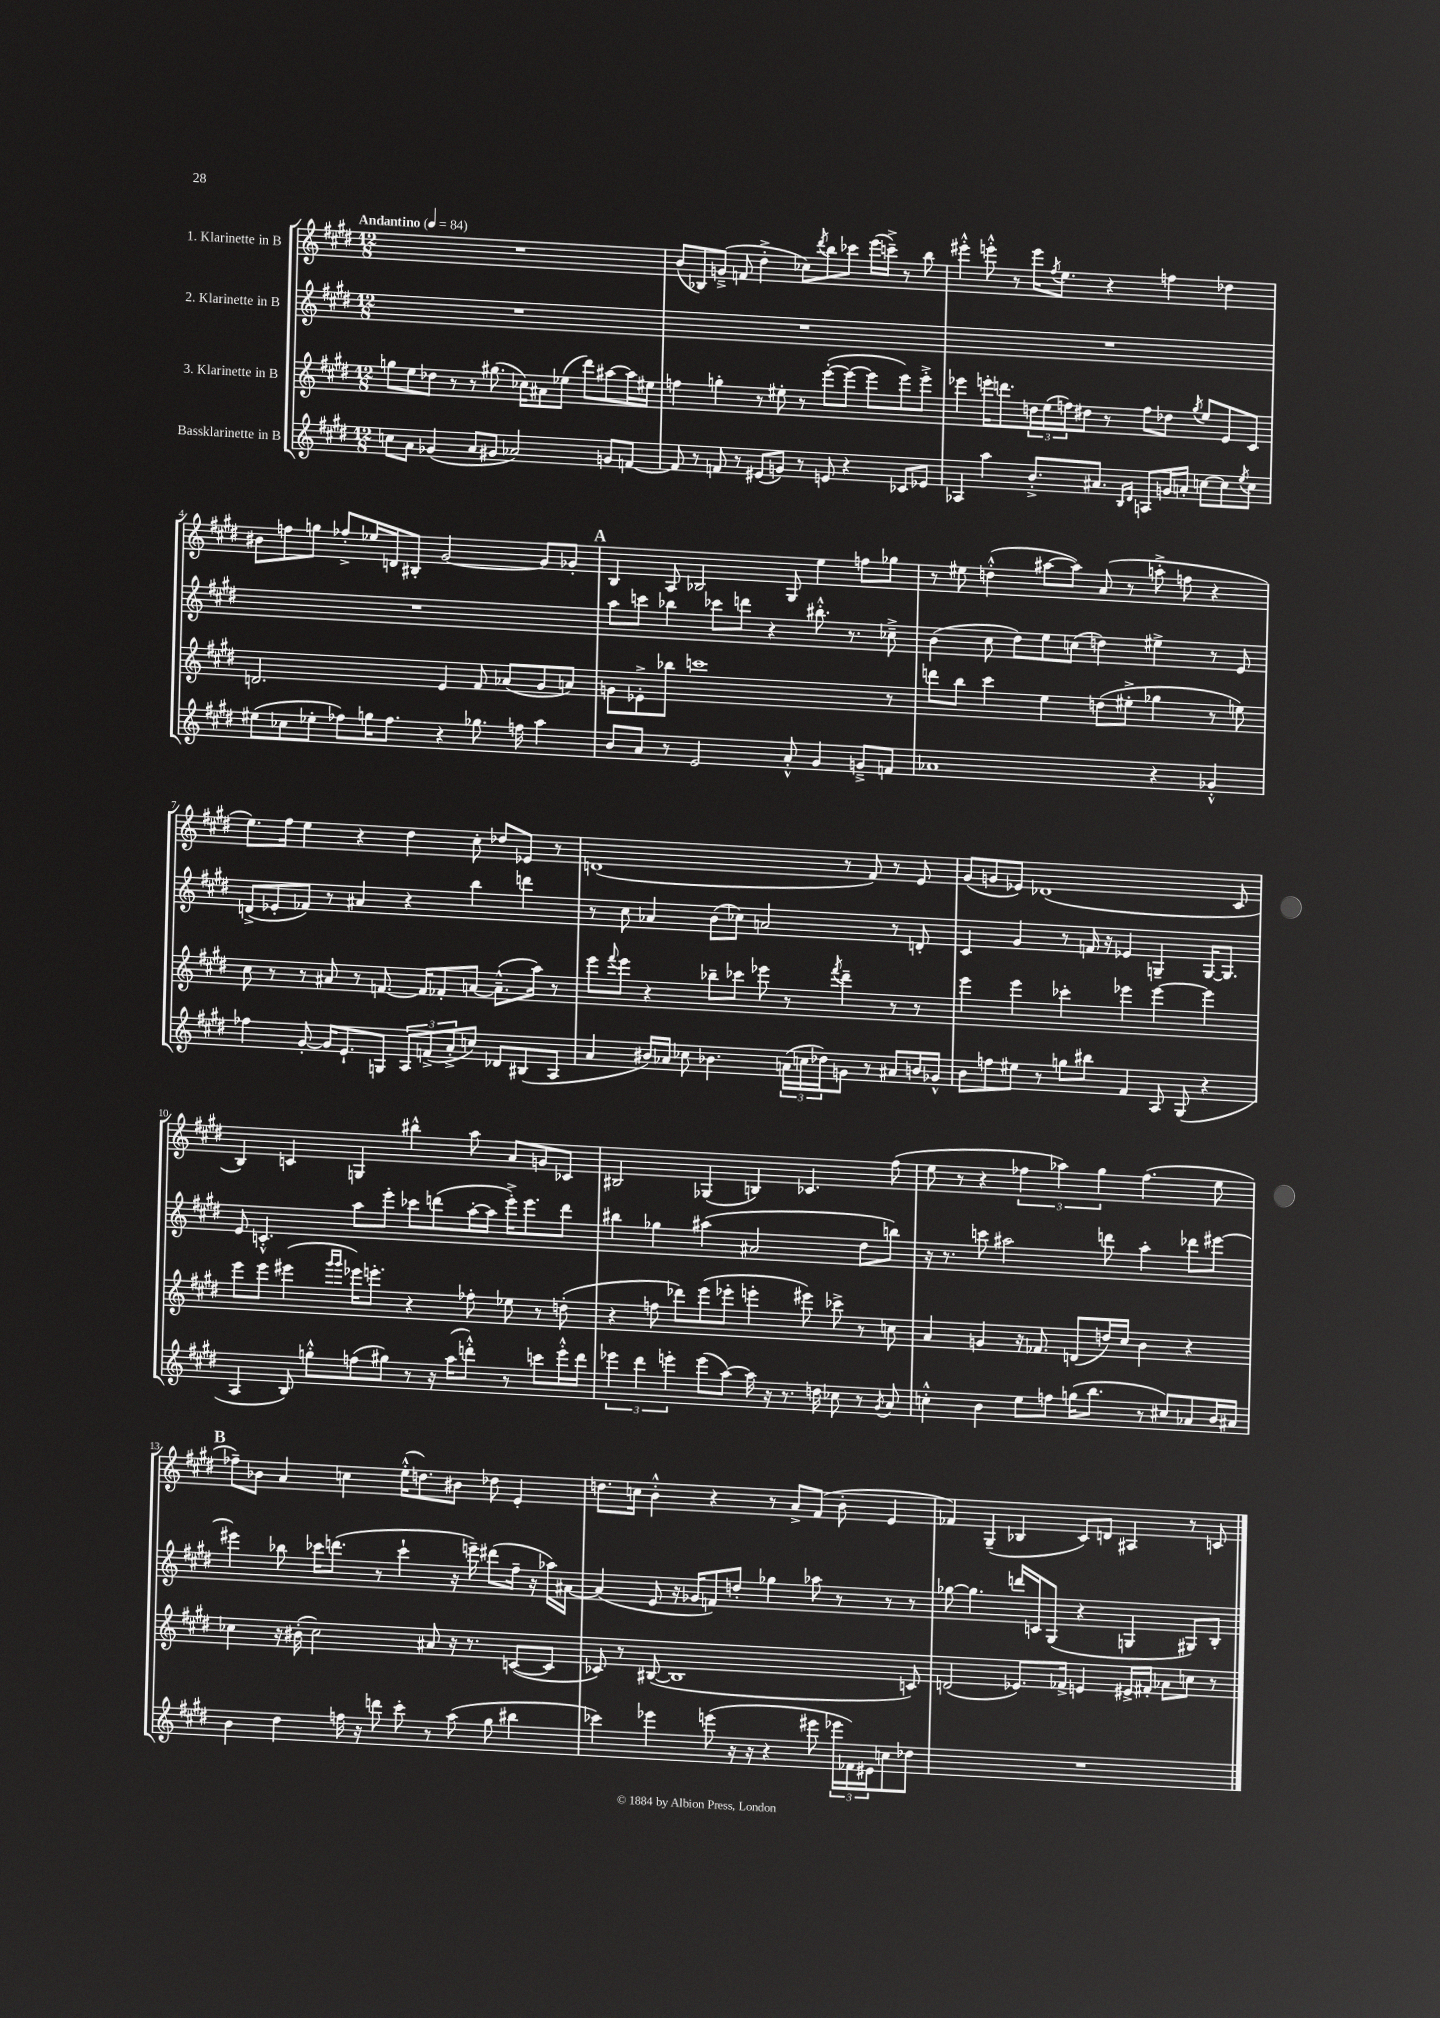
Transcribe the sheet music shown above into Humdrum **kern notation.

**kern	**kern	**kern	**kern
*part4	*part3	*part2	*part1
*staff4	*staff3	*staff2	*staff1
*I"Bassklarinette in B	*I"3. Klarinette in B	*I"2. Klarinette in B	*I"1. Klarinette in B
*clefG2	*clefG2	*clefG2	*clefG2
*k[f#c#g#d#]	*k[f#c#g#d#]	*k[f#c#g#d#]	*k[f#c#g#d#]
*M12/8	*M12/8	*M12/8	*M12/8
*MM84	*MM84	*MM84	*MM84
=1	=1	=1	=1
!	!	!	!LO:TX:a:B:t=Andantino
8ccn\L	8ggn\L	1.r	1.r
8a\J	8ee\	.	.
(4g-X/	8dd-X\J	.	.
.	8r	.	.
8a/L	8r	.	.
8g#X/J	(8.gg#X\	.	.
2a-X/)	.	.	.
.	16cc-X\KL)	.	.
.	8a#X\	.	.
.	(8ee-X\J	.	.
.	8ddd#\L)	.	.
8gn/L	[8aa#X\	.	.
[8fn/J	16aa#\L]	.	.
.	16ee#X\JJ	.	.
=2	=2	=2	=2
8f/]	4ffn\	1.r	(8b/L
8r	.	.	8B-X/)
8fn/	4ggn'\	.	(8gn~^/J
8r	.	.	8fn/
(8e#X/L	8r	.	4dd#'^\
8gn/J)	8ee#X'\	.	.
8r	8r	.	8cc-X\L)
.	.	.	8qddd#/
8en/	([8eee'\L	.	8bb\
4r	8eee\J_	.	8ccc-X\J
.	8eee\L]	.	(16eee\LL
.	.	.	16cccn~^\JJ)
8c-X/L	8eee\)	.	8r
8e-X/J	8eee'^\J	.	8bb\
=3	=3	=3	=3
4A-X/	4eee-X\	1.r	4eee#X'^^\
4aa\	16eeen'\KL	.	8eeen'^^\
.	8.dddn\	.	.
.	.	.	8r
8.b'^/L	24ddn\L	.	16eee\KL
.	(24ee\	.	.
.	.	.	8qff#/
.	.	.	8.ee\J
.	24ffn\J)	.	.
.	8dd#X\J	.	.
8.a#X/J	.	.	.
.	8r	.	4r
16qqB/LL	.	.	.
16qqd#/JJ	.	.	.
8An/L	8ff\L	.	.
16gn/L	8dd-X\J	.	4ffn\
16an'/JJ	.	.	.
.	8qgg#/	.	.
[8ccn\L	8ee/L	.	.
8cc\]	8e/	.	4dd-X\
8qee/	.	.	.
8cc\J	8c#/J	.	.
!!LO:LB:g=z
=4	=4	=4	=4
(8ee#X\L	2.dn/	1.r	8b#X\L
8cc-X\	.	.	8ffn\
8ee-X'\J	.	.	8ggn\J
8ff-X\L)	.	.	8ff-X'^/L
16ggn\K	.	.	16ee-X/L
8.ff-\J	.	.	16dn/J
.	.	.	8B#X'/J
4r	4e/	.	[2g#/
8.gg-X\	8f#/	.	.
.	(8a-X/L	.	.
16ffn\	.	.	.
4aa\	8g#/	.	8g#/L]
.	8an/J)	.	8g-X'/J
!!LO:REH:place=s1:t=A
=5	=5	=5	=5
8b/L	8gn\L	8aa\L	4B/
8a/J	8e-X'^\	8cccn\J	.
8r	8bb-X\J	4bb-X\	8A/
2e/	1cccn	.	2B-X/
.	.	8ccc-X\L	.
.	.	8dddn\J	.
.	.	4r	.
8a'^^/	.	.	8G#/
4g#/	.	8.bb#X'^^\	4ee\
.	.	8.r	.
8gn~^/L	.	.	8ffn\L
8fn/J	8r	8cc-X~^\	8gg-X\J
=6	=6	=6	=6
1a-X	8dddn\L	(4b\	8r
.	8bb\J	.	8ee#X\
.	4ccc#\	8cc#\	(4ddn'^^\
.	.	8dd#\L)	.
.	4ee\	8ee\	[8aa#X\L
.	.	(8ccn\J	8aa#\J])
.	(8ddn\L	4ddn\)	(8a/
.	8ee#X'^\J	.	8r
4r	4gg-X\	4ee#X^\	8aan'^\
.	.	.	8ffn\
4g-X'^^/	8r	8r	4r
.	8een\)	8e/	.
!!LO:LB:g=z
=7	=7	=7	=7
4ff-X\	8cc#\	(8dn^/L	8.ee\L)
.	8r	8e-X'/	.
.	.	.	16ff#\Jk
[8g#'/	8r	8f-X/J)	4ee\
16g#/KL]	8a#X/	8r	.
8.e`/	.	.	.
.	8r	4a#X/	4r
8Gn/J	[8.fn/	.	.
12A/L	.	4r	4dd#\
.	16f/KL]	.	.
(12fn^/	.	.	.
.	8f-X'/	.	.
12a'^/	.	.	.
8ccn/J)	[8an/J	4bb\	8cc#'\
8d-X/L	(8.a~^^\L]	.	8dd-X/L
(8B#X/	.	4dddn\	8e-X/J
.	16aa\Jk)	.	.
8A/J	8r	.	8r
=8	=8	=8	=8
4a/	8eee\L	8r	(1dn
.	8qqfff#/	.	.
.	8eee\J	8cc#\	.
16b#X/LL)	4r	4a-X/	.
16a-X/JJ	.	.	.
8cc-X\	.	.	.
4.b-X\	8bb-X~\L	(8b\L	.
.	8ccc-X\J	8cc-X\J)	.
.	8eee-X\	2an/	.
(24an\LL	8r	.	.
24ccn\	.	.	.
24dd-X\J)	.	.	.
.	8qfff#/	.	.
8gn\J	4ddd#~\	.	8r
8r	.	.	8f#/)
8a#X/L	8r	8r	8r
16bn/L	8r	8dn'/	8e/
16g-X^^/JJ	.	.	.
=9	=9	=9	=9
8b\L	4eee\	4c#/	(8g#/L
8ffn\	.	.	8gn/
8ee#X\J	4eee\	4g#/	8e-X/J)
8r	.	.	(1d-X
8ggn\L	4ccc-X'\	8r	.
8bb#X\J	.	16fn/	.
.	.	16r	.
4f#/	4eee-X\	4e-X/	.
8A/	[4eee-\	4Gn~/	.
(8G#/	.	.	.
4r	4eee-\]	[16G/KL	.
.	.	8.G/J]	.
.	.	.	8c#/
!!LO:LB:g=z
=10	=10	=10	=10
4A/	8eee\L	8e/	4B/)
.	8eee\J	4.cn'^^/	.
8B/)	(4eee#X\	.	4cn/
8ggn'^^\L	.	.	.
.	16qqggg#/LL	.	.
.	16qqggg#/JJ	.	.
(8ffn\	16eee-X\KL)	8aa\L	4Gn/
.	8.eeen'\J	.	.
8gg#X\J)	.	8eee'\J	.
8r	4r	8ccc-X\L	4bb#X^^\
16r	.	(8dddn\	.
(16aa\KL	.	.	.
8dddn'^^\J)	8ff-X'\	[16aa'\L	8aa\
.	.	16aa\JJ]	.
8r	8ee-X\	16eee'^\KL)	8a/L
.	.	8.eee\	.
8cccn\L	8r	.	8gn/
16eee'^^\L	(8ddn'\	8ddd\J	8c-X/J
16ddd\JJ	.	.	.
=11	=11	=11	=11
6eee-X\	4r	4bb#X\	2B#X/
6ddd#\	.	.	.
.	8ffn\	4gg-X\	.
6eeen'\	.	.	.
.	8ddd-X\L)	.	.
(8eee\L	(8eee\	(4aa#X\	(4G-X/
[8aa\J)	8eee-X'\J	.	.
16aa\]	4eeen'\	2a#X/	4Bn/)
16r	.	.	.
8.r	.	.	.
.	8eee#X\)	.	4.c-X/
16ddn\	.	.	.
8cc-X\	8ccc-X^\	.	.
8r	8r	8dd#\L	.
8qg#/	.	.	.
8a/	8ccn\	8bbn\J)	(8ff#\
=12	=12	=12	=12
4ccn'^^\	4a/	16r	8ee\
.	.	8.r	.
.	.	.	8r
4b\	4gn/	8cccn\	4r
.	.	2aa#X\	.
8ee\L	16r	.	6ff-X\
.	8.f-X/	.	.
8ffn\J	.	.	.
.	.	.	6aa-X\)
(16ggn\KL	(8dn/L	.	.
8.bb\J	.	.	.
.	.	.	6gg#\
.	16ddn/L)	8dddn\	.
.	16cc#/JJ	.	.
8r	4b\	4aa#'\	(4.ff-\
8cc#X/L)	.	.	.
8a-X/	4r	8ddd-X\L	.
16b/L	.	[8eee#X\J	8ee\
16a#X/JJ	.	.	.
!!LO:LB:g=z
!!LO:REH:place=s1:t=B
=13	=13	=13	=13
4b\	4cc-X\	4eee#X\]	8ff-X~\L)
.	.	.	8b-X\J
4dd#\	16r	8bb-X\	4a/
.	(16b#X'\	.	.
.	2cc-\)	16ccc-X\KL	.
.	.	(8.dddn\J	.
16ffn\	.	.	4ccn\
16r	.	.	.
8dddn\	.	8r	.
8ccc#'\	.	4ccc-`\	(16ee'^^\KL
.	.	.	8.ddn\)
8r	8a#X/	.	.
(8aa\	16r	16r	8b#X\J
.	8.r	16eeen~\)	.
8gg#\	.	(8ddd#X\L	8dd-X\
4bb#X\	([8cn/L	16ff#~\Jk	4e'/
.	.	16r	.
.	8c/J]	16aa-X\LL)	.
.	.	[16a#X\JJ	.
=14	=14	=14	=14
4ccc-X\)	8c-X/)	(4a#/]	8.ddn\L
.	8r	.	.
.	.	.	16ccn\Jk
4eee-X\	([8B#X/	8e/	4b'^^\
.	1B#]	16r	.
.	.	16g-X/KL	.
(8eeen\	.	8fn/)	4r
16r	.	8ddn'/J	.
16r	.	.	.
4r	.	4gg-X\	8r
.	.	.	8a^/L
8eee#X\	.	8aa-X\	(8f#/J
24eee-X\LL	.	8r	8b'\
24f-X\)	.	.	.
24e#X\J	.	.	.
8ccn\	.	8r	4e/
8dd-X\J	8cn/)	8r	.
=15	=15	=15	=15
1.r	(2dn/	[8gg-X\	4f-X/)
.	.	4.gg-\]	.
.	.	.	(4G#~/
.	8.e-X/L)	16dddn/LL	4B-X/
.	.	16cn/J	.
.	.	(8G#/J	.
.	16f-X^/Jk	.	.
.	4en/	4r	8c#/L)
.	.	.	8dn/J
.	16e#X^/LL	4Gn/	4A#X/
.	16f#X'/JJ	.	.
.	8a-X\L	.	.
.	8ccn\J	8G#X/L)	8r
.	8r	8B'/J	8cn/
==	==	==	==
*-	*-	*-	*-
